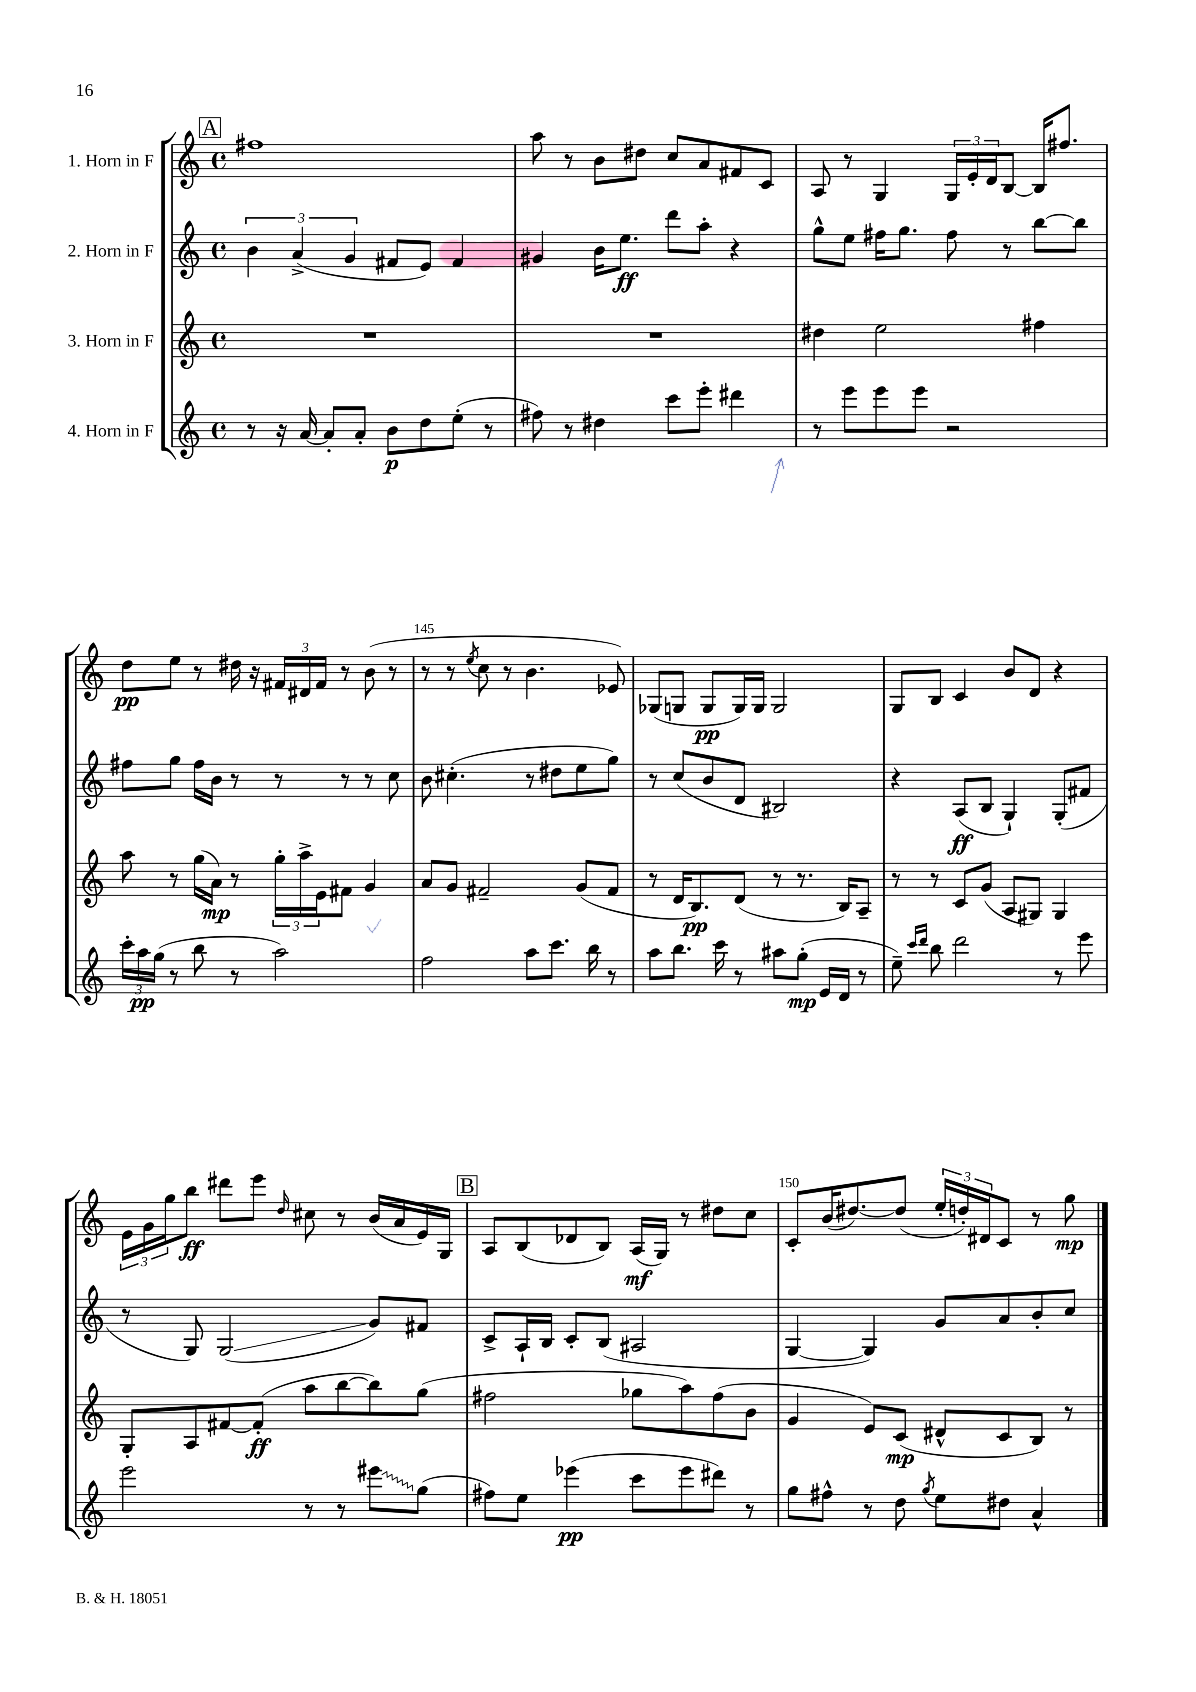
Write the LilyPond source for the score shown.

<<
\new StaffGroup <<
\new Staff = "s0" \with { instrumentName = "1. Horn in F" } {
    \clef treble \key c \major \defaultTimeSignature \time 4/4
    \mark \markup { \box "A" } fis''1 |
    a''8 r8 b'8 dis''8 c''8 a'8 fis'8 c'8 |
    a8 r8 g4 \tuplet 3/2 { g16 e'16-. d'16 } b8~ b16 fis''8. |
    d''8\pp e''8 r8 dis''16 r16 \tuplet 3/2 { fis'16 dis'16 fis'16 } r8 b'8( r8 |
    r8 r8 \acciaccatura { e''8 } c''8 r8 b'4. ees'8) |
    ges8( g8 g8\pp g16) g16 g2 |
    g8 b8 c'4 b'8 d'8 r4 |
    \tuplet 3/2 { e'16 g'16 g''16 } b''8\ff dis'''8 e'''8 \grace { d''16 } cis''8 r8 b'16( a'16 e'16) g16 |
    \mark \markup { \box "B" } a8 b8( des'8 b8) a16\mf( g16) r8 dis''8 c''8 |
    c'8-. b'16( dis''8.~) dis''8( \tuplet 3/2 { e''16-. d''16-.) dis'16 } c'8 r8 g''8\mp \bar "|." |
}
\new Staff = "s1" \with { instrumentName = "2. Horn in F" } {
    \clef treble \key c \major \defaultTimeSignature \time 4/4
    \mark \markup { \box "A" } \tuplet 3/2 { b'4 a'4->( g'4 } fis'8 e'8) fis'4 |
    gis'4 b'16 e''8.\ff d'''8 a''8-. r4 |
    g''8-^ e''8 fis''16 g''8. fis''8 r8 b''8~ b''8 |
    fis''8 g''8 fis''16 b'16 r8 r8 r8 r8 c''8 |
    b'8 cis''4.-.( r8 dis''8 e''8 g''8) |
    r8 c''8( b'8 d'8 bis2) |
    r4 a8\ff( b8 g4-!) g8-.( fis'8 |
    r8 g8) g2\glissando( g'8) fis'8 |
    \mark \markup { \box "B" } c'8-> a16-! b16 c'8-. b8( ais2 |
    g4~ g4) g'8 a'8 b'8-. c''8 \bar "|." |
}
\new Staff = "s2" \with { instrumentName = "3. Horn in F" } {
    \clef treble \key c \major \defaultTimeSignature \time 4/4
    \mark \markup { \box "A" } R1 |
    R1 |
    dis''4 e''2 fis''4 |
    a''8 r8 g''16( a'16\mp) r8 \tuplet 3/2 { g''16-. a''16-> e'16 } fis'8 g'4 |
    a'8 g'8 fis'2-- g'8( fis'8 |
    r8 d'16 b8.\pp) d'8( r8 r8. b16) a8-- |
    r8 r8 c'8 g'8( a8 gis8) gis4 |
    g8-. a8 fis'8~ fis'8-.\ff( a''8 b''8~ b''8) g''8( |
    \mark \markup { \box "B" } fis''2 ges''8 a''8) fis''8( b'8 |
    g'4 e'8) c'8\mp( dis'8-^ c'8 b8) r8 \bar "|." |
}
\new Staff = "s3" \with { instrumentName = "4. Horn in F" } {
    \clef treble \key c \major \defaultTimeSignature \time 4/4
    \mark \markup { \box "A" } r8 r16 a'16~ a'8-. a'8-. b'8\p d''8 e''8-.( r8 |
    fis''8) r8 dis''4 c'''8 e'''8-. dis'''4 |
    r8 e'''8 e'''8 e'''8 r2 |
    \tuplet 3/2 { c'''16-. a''16\pp g''16( } r8 b''8 r8 a''2) |
    f''2 a''8 c'''8. b''16 r8 |
    a''8 b''8. c'''16 r8 ais''8 g''8-.\mp( e'16 d'16 r8 |
    e''8--) \grace { c'''16 d'''16 } b''8 d'''2 r8 e'''8 |
    e'''2 r8 r8 \once \override Glissando.style = #'zigzag eis'''8\glissando g''8( |
    \mark \markup { \box "B" } fis''8) e''8 ees'''4\pp( c'''8 ees'''8 dis'''8) r8 |
    g''8 fis''8-^ r8 d''8 \acciaccatura { g''8 } e''8 dis''8 a'4-^ \bar "|." |
}
>>
>>
\layout { \context { \Score currentBarNumber = #141 \override BarNumber.break-visibility = ##(#f #t #t) barNumberVisibility = #(every-nth-bar-number-visible 5) } }
